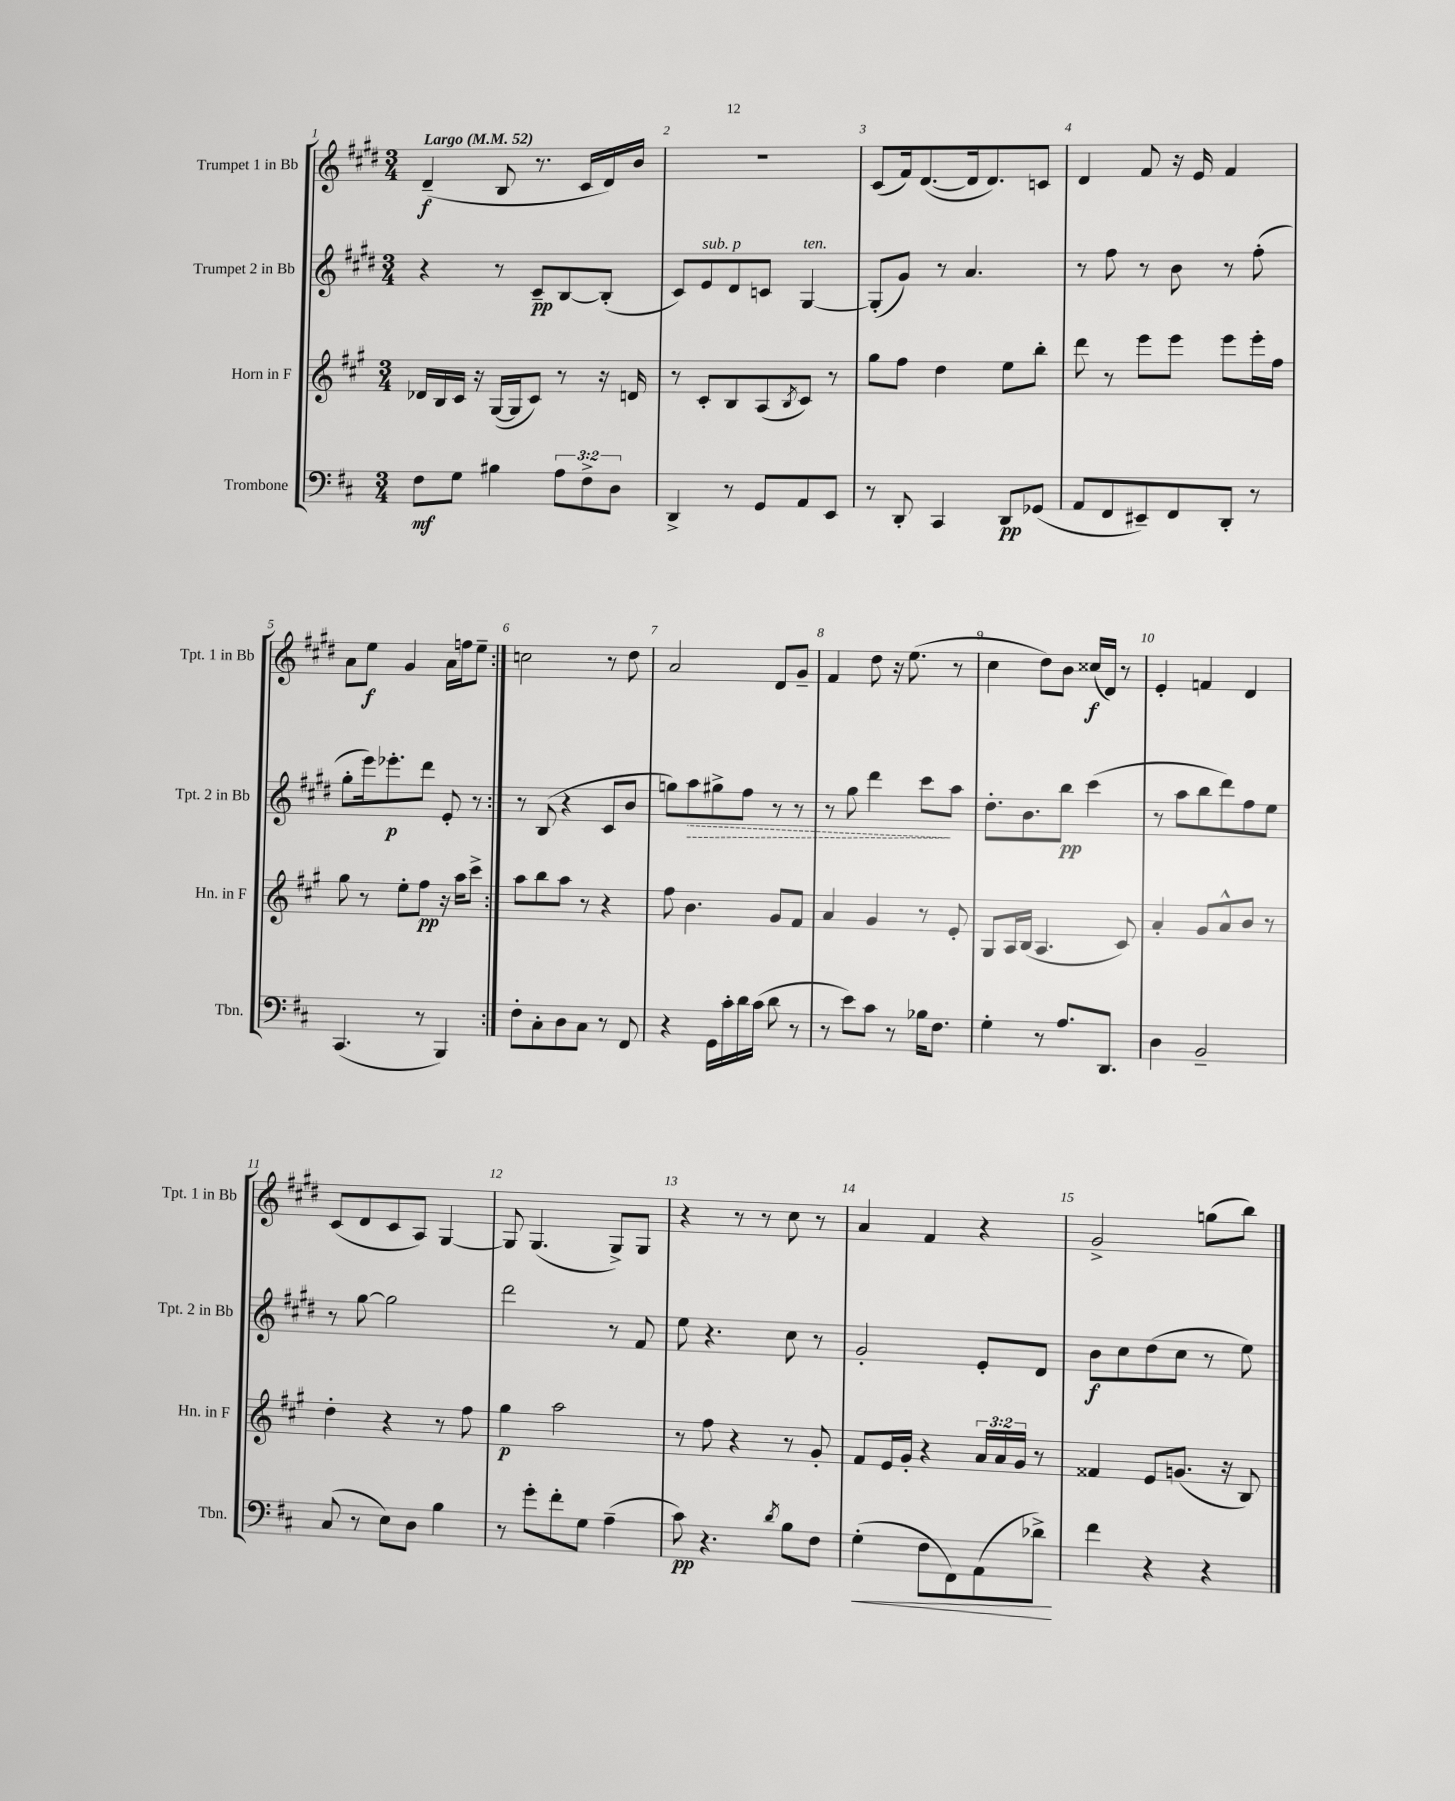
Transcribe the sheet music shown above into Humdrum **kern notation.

**kern	**kern	**kern	**kern
*staff4	*staff3	*staff2	*staff1
*clefF4	*clefG2	*clefG2	*clefG2
*k[f#c#]	*k[f#c#g#]	*k[f#c#g#d#]	*k[f#c#g#d#]
*M3/4	*M3/4	*M3/4	*M3/4
*MM52	*MM52	*MM52	*MM52
8F#	16d-	4r	(4d#~
.	16B	.	.
8G	16c#	.	.
.	16r	.	.
4B#	([16G#	8r	8B
.	16G#]	.	.
.	8c#)	8c#~	8.r
12A	8r	[8B	.
.	.	.	16c#
12F#^	.	.	.
.	16r	(8B']	16d#)
12D	.	.	.
.	16d	.	16b
=	=	=	=
4DD^	8r	8c#)	2.r
.	8c#'	8e	.
8r	8B	8d#	.
8GG	(8A	8c	.
.	8qB	.	.
8AA	8c#)	[4G#	.
8EE	8r	.	.
=	=	=	=
8r	8gg#	(8G#']	(8c#
8DD'	8ff#	8g#)	16f#)
.	.	.	([8.d#
4CC#	4dd	8r	.
.	.	4.a	16d#]
.	.	.	8.d#)
8DD	8ee	.	.
(8GG-	8bb'	.	8c
=	=	=	=
8AA	8ddd	8r	4d#
8FF#	8r	8ff#	.
8EE#~)	8eee	8r	8f#
8FF#	8eee	8b	16r
.	.	.	16e
8DD'	8eee	8r	4f#
8r	16eee'	(8ff#'	.
.	16ff#	.	.
=	=	=	=
(4.CC#	8gg#	8gg#'	8a
.	8r	16eee)	8ee
.	.	8.eee-'	.
.	8ee'	.	4g#
8r	8ff#	8ddd#	.
4BBB)	16r	8e'	16a
.	16aa	.	16ff
.	8ccc#^	8r	8ee~
=:|!	=:|!	=:|!	=:|!
8F#'	8aa	8r	2cc
8C#'	8bb	(8B	.
8D	8aa	4r	.
8C#	8r	.	.
8r	4r	8c#	8r
8FF#	.	8b	8dd#
=	=	=	=
4r	8ff#	8gg)	2a
.	4.b	8aa	.
16GG	.	8gg#^	.
16c#'	.	.	.
16d	.	8ff#	.
(16c#	.	.	.
8d	8g#	8r	8d#
8r	8f#	8r	8g#~
=	=	=	=
8r	4a	8r	4f#
8e)	.	8gg#	.
8c#	4g#	4ddd#	8dd#
8r	.	.	16r
.	.	.	(8.ee
16B-	8r	8ccc#	.
8.F#	.	.	.
.	8e'	8aa	8r
=	=	=	=
4G'	8G#	8.dd#'	4cc#
.	16A	.	.
.	(16B	8.b	.
8r	4.A	.	8dd#)
8.A	.	8bb	8b
.	.	(4ccc#	(16cc##
8.DD	.	.	16d#)
.	8c#)	.	8r
=	=	=	=
4D	4a'	8r	4e'
.	.	8aa	.
2BB~	8g#	8bb	4f
.	8a^^	8ddd#)	.
.	8b	8ff#	4d#
.	8r	8ee	.
=	=	=	=
(8C#	4dd'	8r	(8c#
8r	.	[8gg#	8d#
8E)	4r	2gg#]	8c#
8D	.	.	8A)
4B	8r	.	[4G#
.	8ff#	.	.
=	=	=	=
8r	4gg#	2ddd#	8G#]
8g'	.	.	(4.G#
8f#'	2aa	.	.
8G	.	.	.
(4A~	.	8r	8G#^)
.	.	8f#	8G#
=	=	=	=
8c#)	8r	8ee	4r
4.r	8ff#	4.r	.
.	4r	.	8r
.	.	.	8r
8qd	.	.	.
8B	8r	8cc#	8cc#
8F#	8g#'	8r	8r
=	=	=	=
(4G'	8f#	2g#'	4a
.	16e	.	.
.	16g#'	.	.
8F#	4r	.	4f#
8FF#)	.	.	.
(8AA	24a	8e'	4r
.	24a	.	.
.	24g#	.	.
8d-^)	8r	8d#	.
=	=	=	=
4f#	4f##	8b	2g#^
.	.	8cc#	.
4r	8e	(8dd#	.
.	(8.g	8cc#	.
4r	.	8r	(8gg
.	16r	.	.
.	8B)	8ee)	8bb)
==	==	==	==
*-	*-	*-	*-
